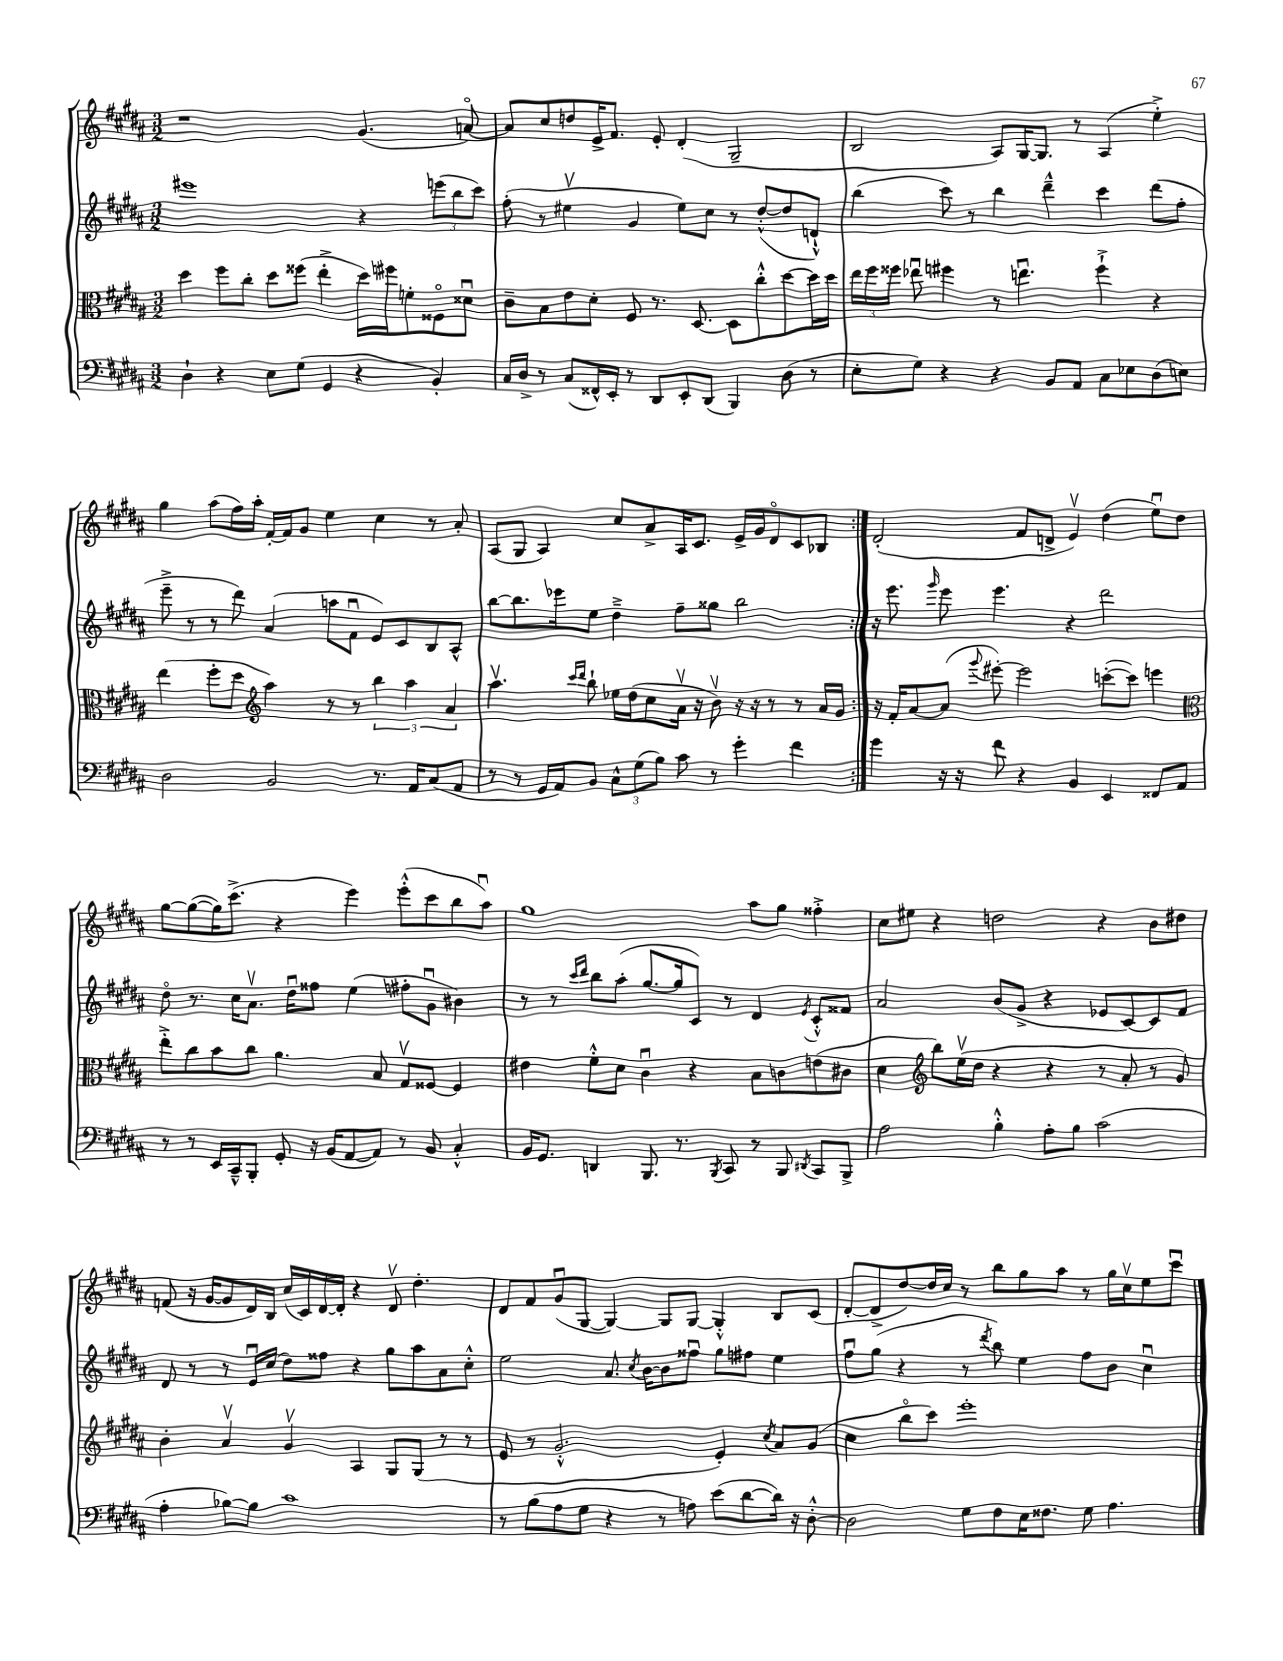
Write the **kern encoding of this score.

**kern	**kern	**kern	**kern
*part4	*part3	*part2	*part1
*staff4	*staff3	*staff2	*staff1
*clefF4	*clefC3	*clefG2	*clefG2
*k[f#c#g#d#a#]	*k[f#c#g#d#a#]	*k[f#c#g#d#a#]	*k[f#c#g#d#a#]
*M3/2	*M3/2	*M3/2	*M3/2
=71	=71	=71	=71
4D#`\	4dd#\	1eee#X	1r
4r	8ff#\L	.	.
.	8cc#'\J	.	.
8E\L	8dd#\L	.	.
(8G#\J	(8ff##X\J	.	.
4GG#/	4ee'^\	.	.
4r	16dd#\LL)	4r	(4.g#/
.	16ff#X\J	.	.
.	8fn'\	.	.
4BB'/)	8F##X\	(12eeen\L	.
.	.	12bb\	.
.	8d##Xu\J	.	[8an/)
.	.	12ccc#\J)	.
=72	=72	=72	=72
16C#/LL	8c#~\L	(8ff#'\	8a/L]
16D#^/JJ	.	.	.
8r	8B\	8r	8cc#/
(8C#/L	8e\	4ee#Xv\	8ddn/
16FF##X^^/L)	8d#'\J	.	16e^/K
16EE'/JJ	.	.	8.f#/J
8r	8F#/	4g#/	.
8DD#/L	8.r	.	8e'/
8EE'/	.	8ee#\L)	(4d#'/
.	[8.D#/	.	.
(8DD#/J	.	8cc#\J	.
4BBB/)	8D#\L]	8r	2G#~/
.	8cc#'^^\	([8dd#'^^/L	.
(8D#\	[8dd#\	8dd#/]	.
8r	16dd#\L]	8dn`^^/J)	.
.	16dd#\JJ	.	.
=73	=73	=73	=73
8E'\L	24ee\LL	(4bb\	2B/
.	24ff#\	.	.
.	24ff##X\JJ	.	.
8G#\J)	8ee-Xu\	.	.
4r	4ff#X\	8ccc#\)	.
.	.	8r	.
4r	8r	4bb\	8A#/L)
.	4.eenu\	.	[16G#/K
.	.	.	8.G#/J]
8BB/L	.	4ddd#~^^\	.
8AA#/J	.	.	8r
8C#\L	4ff#`^\	4ccc#\	(4A#/
8E-X\	.	.	.
(8D#\	4r	(8ddd#\L	4ee'^\)
8En\J)	.	8ff#'\J	.
!!LO:LB:g=z
=74	=74	=74	=74
2D#\	(4ee\	8eee~^\	4gg#\
.	.	8r	.
.	8ff#'\L	8r	(8aa#\L
.	8dd#\J	8ddd#\)	16ff#\L)
.	.	.	16aa#'\JJ
*	*clefG2	*	*
2BB/	4aa#\)	(4a#/	[16f#'/LL
.	.	.	16f#/J]
.	.	.	8g#/J
.	8r	8aan\L	4ee\
.	8r	8f#u\J	.
8.r	6bb\	8e/L)	4cc#\
.	.	8c#/	.
.	6aa#\	.	.
16AA#/KL	.	.	.
(8C#/	.	8B/	8r
.	6a#/	.	.
8AA#/J	.	8A#^^/J	8a#'/
=75	=75	=75	=75
8r	4.aa#v\	[8bb\L	(8A#/L
8r	.	8.bb\]	8G#/J
16GG#/LL	.	.	4A#/)
16AA#/J)	.	16eee-X\k	.
.	16qqccc#/LL	.	.
.	16qqddd#/JJ	.	.
8BB/J	8bb`\	8ee\J	.
12C#^^\L	16ee-X\LL	4dd#~^\	8cc#/L
.	(16dd#\J	.	.
(12G#\	.	.	.
.	8cc#\	.	8a#^/
12B\J)	.	.	.
8c#\	16a#v\Jk	8ff#~\L	16A#/K
.	16r	.	8.c#/J
8r	8bv\)	8gg##X\J	.
4g#'\	16r	2bb\	16e^/LL
.	16r	.	16g#/J
.	8r	.	8d#/
4f#\	8r	.	8c#/
.	16a#/LL	.	8B-X/J
.	16g#/JJ	.	.
=76:|!	=76:|!	=76:|!	=76:|!
4g#\	16r	16r	(2d#'/
.	16f#'/KL	8.eee\	.
.	[8a#/	.	.
.	.	16qqggg#/	.
16r	(8a#/J]	8eee\	.
16r	.	.	.
.	8qqggg#/	.	.
8f#\	[8eee#X'\)	4.eee\	.
4r	2eee#\]	.	8f#/L
.	.	.	8dn^/J
4BB/	.	4r	4ev/)
4EE/	([8cccn'\L	2ddd#\	(4dd#\
.	8ccc\J])	.	.
8FF##X/L	4eeen\	.	8eeu\L)
8AA#/J	.	.	8dd#\J
!!LO:LB:g=z
=77	=77	=77	=77
*	*clefC3	*	*
8r	8ee'^\L	8dd#\	[8gg#\L
8r	8cc#\	8.r	(8gg#\_
16EE/LL	8b\	.	16gg#\K])
16CC#~^^/J	.	16cc#\KL	(8.ccc#^\J
8BBB'/J	8cc#\J	8.a#v\J	.
8GG#'/	4.a#\	.	4r
.	.	16dd#u\KL	.
16r	.	8ff##X\J	.
(16BB/KL	.	.	.
[8AA#/	.	(4ee\	4eee\)
8AA#/J])	8B/	.	.
8r	8G#v/L	8ff#X'\L	(8eee'^^\L
8BB/	[8F##X/J	8g#u\J	8ccc#\
4C#'^^/	4F##/]	4b#X\)	8bb\
.	.	.	8aa#u\J)
=78	=78	=78	=78
16BB/KL	4e#X\	8r	1gg#
8.GG#/J	.	.	.
.	.	8r	.
.	.	16qqccc#/LL	.
.	.	16qqddd#/JJ	.
4DDn/	8f#'^^\L	8bb\L	.
.	8d#\J	(8aa#'\J	.
8.BBB/	4c#u\	[8.gg#/L	.
8.r	.	16gg#/k]	.
.	4r	8c#/J)	.
8qBBB/	.	.	.
8CC#/	.	8r	.
8r	8B\L	4d#/	8aa#\L
8BBB/	8cn\	.	8gg#\J
8qDD#X/	.	8qe/	.
8CC#/L	(8en\	8c#'^^/L	4ff##X'^\
8BBB^/J	8c#X\J	8f##X/J	.
=79	=79	=79	=79
2A#\	4d#\	2a#/	8cc#\L
.	.	.	8ee#X\J
*	*clefG2	*	*
.	8bb\L)	.	4r
.	(16eev\L	.	.
.	16dd#\JJ	.	.
4B'^^\	4r	(8b/L	2ddn\
.	.	8g#^/J	.
8A#'\L	4r	4r	.
8B\J	.	.	.
(2c#\	8r	8e-X/L	4r
.	8a#'/	[8c#/)	.
.	8r	8c#/]	8b\L
.	8g#/)	8f#/J	8dd#X\J
!!LO:LB:g=z
=80	=80	=80	=80
4A#'\	4b'\	8d#/	(8fn/
.	.	8r	16r
.	.	.	[16g#/KL
[8B-X\L)	4a#v/	8r	8g#/]
8B-\J]	.	16eu/LL	16d#/L)
.	.	(16cc#/JJ	16B/JJ
1c#	4g#v/	8dd#\L)	(16cc#/LL
.	.	.	16c#/)
.	.	8ff##X\J	[16d#/
.	.	.	16d#'/JJ]
.	4A#/	4r	4r
.	8G#/L	8gg#\L	8d#v/
.	(8G#/J	8aa#\	4.dd#'\
.	8r	8a#\	.
.	8r	8cc#'^^\J	.
=81	=81	=81	=81
8r	8e/	2ee\	8d#/L
(8B\L	8r	.	8f#/
8A#\	2.g#'^^/	.	(8g#u/
8G#\J	.	.	[8G#/J
4r	.	8.a#/	4G#/_)
.	.	8qcc#/	.
.	.	[16b\KL	.
8r	.	8b\]	8G#/L]
8An\)	.	8ff##Xu\J	[8G#/J
(8e\L	4e'/)	8gg#\L	4G#'^^/]
[8d#\	.	8ff#X\J	.
.	8qcc#/	.	.
16d#\Jk])	8a#/L	4ee\	8B/L
16r	.	.	.
[8D#'^^\	(8g#/J	.	(8c#/J
=82	=82	=82	=82
2D#\]	4cc#\	8ff#u\L	[8d#'/L
.	.	(8gg#\J	8d#^/]
.	8bb\L	4r	[8dd#/)
.	8ccc#\J)	.	16dd#/L]
.	.	.	16cc#/JJ
8G#\L	1eee'	8r	8r
.	.	8qddd#/	.
8F#\	.	8bb\)	8bb\L
16E\K	.	4ee\	8gg#\
8.F##X\J	.	.	.
.	.	.	8aa#\J
8G#\	.	8ff#\L	8r
4.A#\	.	8b\J	16gg#\LL
.	.	.	16cc#v\J
.	.	4cc#u\	8ee\
.	.	.	8ccc#u\J
==	==	==	==
*-	*-	*-	*-
